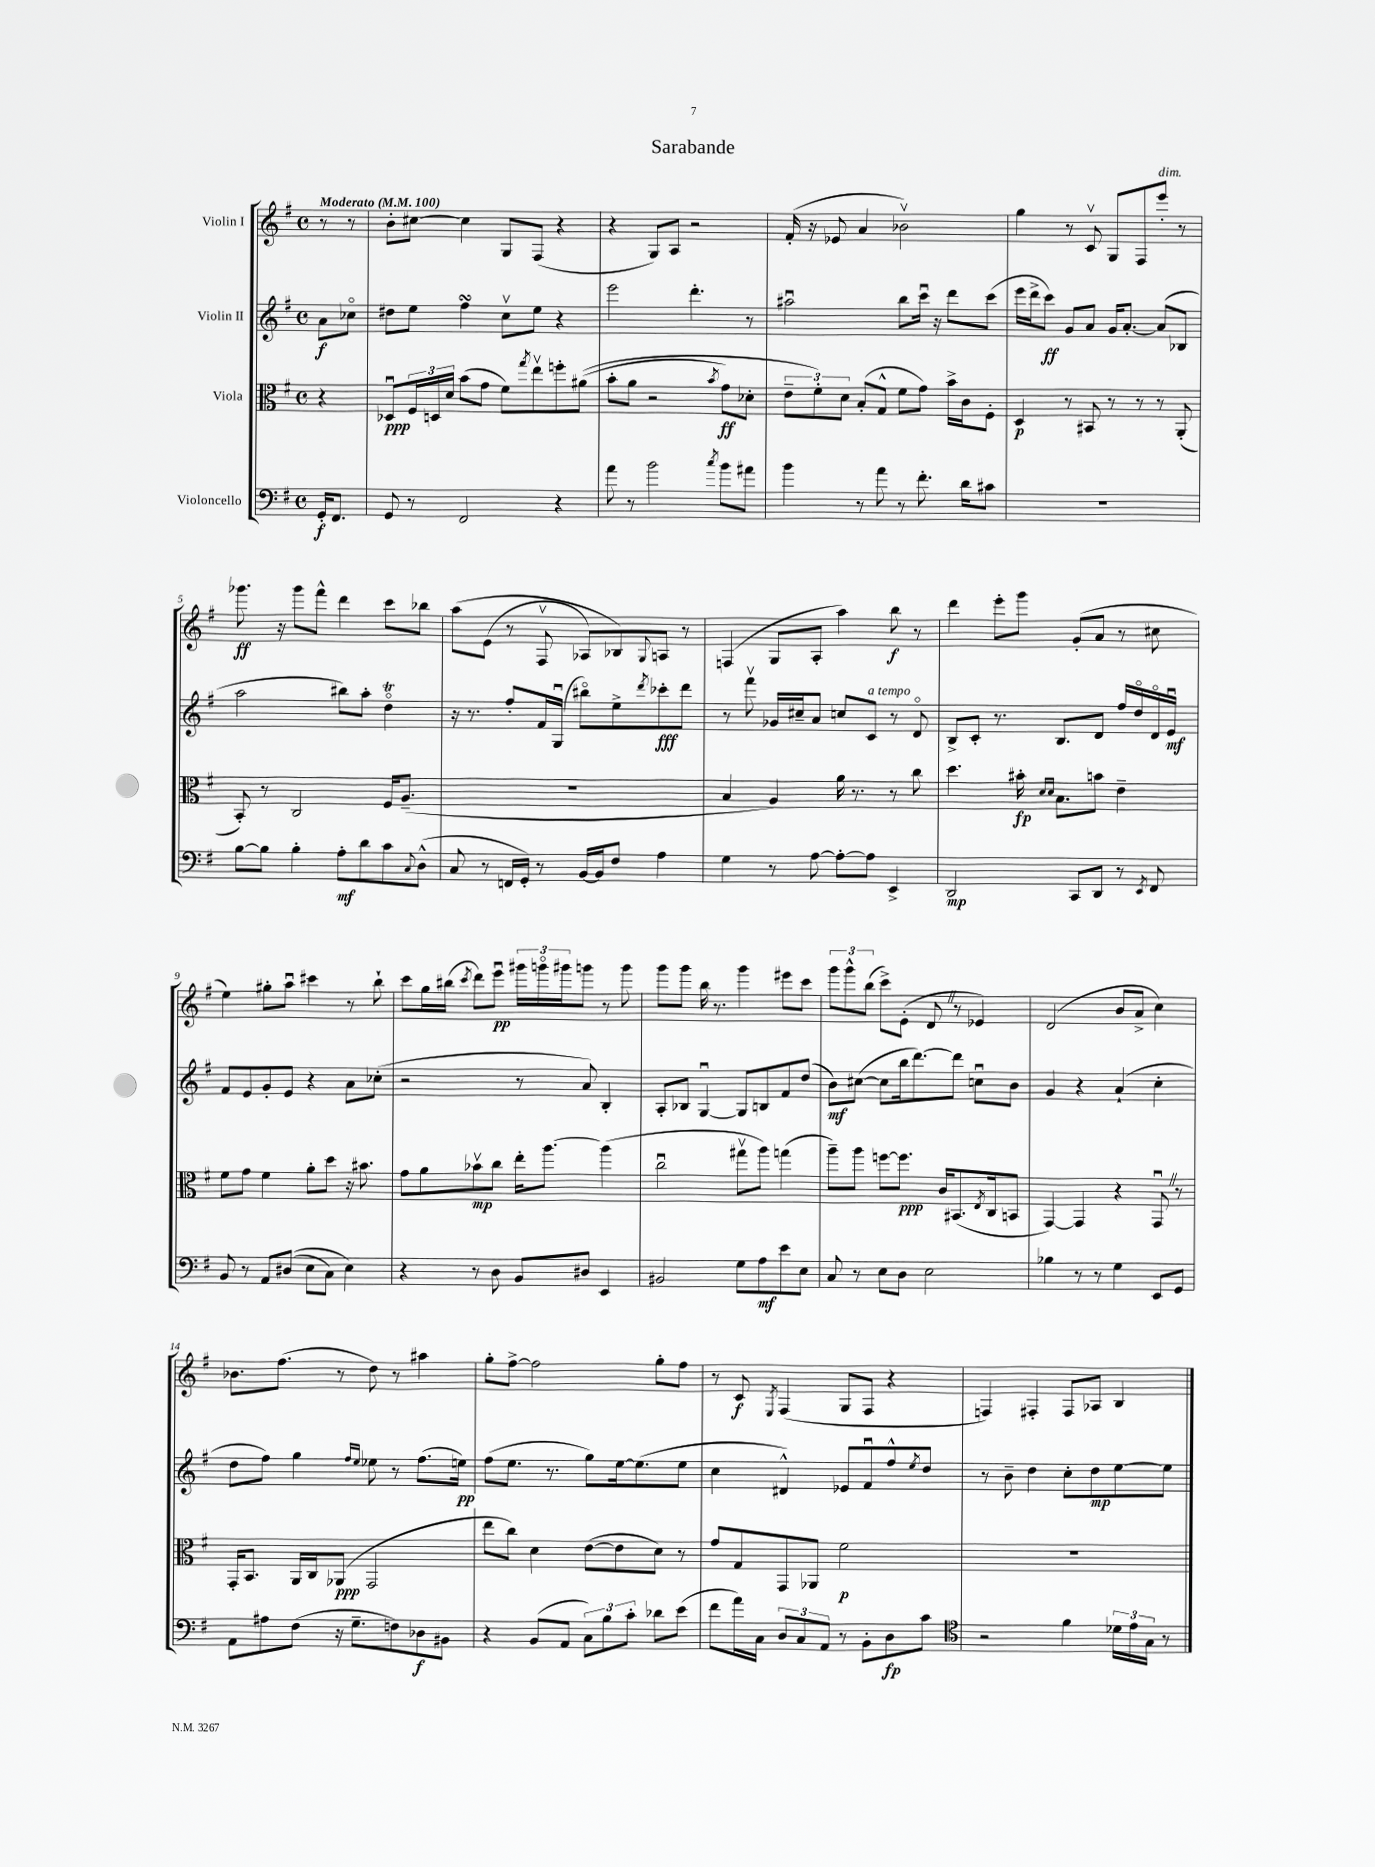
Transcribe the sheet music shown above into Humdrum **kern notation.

**kern	**dynam	**kern	**dynam	**kern	**dynam	**kern	**dynam
*part4	*part4	*part3	*part3	*part2	*part2	*part1	*part1
*staff4	*staff4	*staff3	*staff3	*staff2	*staff2	*staff1	*staff1
*I"Violoncello	*	*I"Viola	*	*I"Violin II	*	*I"Violin I	*
*clefF4	*	*clefC3	*	*clefG2	*	*clefG2	*
*k[f#]	*	*k[f#]	*	*k[f#]	*	*k[f#]	*
*M4/4	*	*M4/4	*	*M4/4	*	*M4/4	*
*met(c)	*	*met(c)	*	*met(c)	*	*met(c)	*
*MM100	*	*MM100	*	*MM100	*	*MM100	*
=	=	=	=	=	=	=	=
!	!	!	!	!	!	!LO:TX:a:B:t=Moderato	!
16GG'/KL	f	4r	.	8a\L	f	8r	.
8.FF#/J	.	.	.	.	.	.	.
.	.	.	.	8cc-X\J	.	8r	.
=1	=1	=1	=1	=1	=1	=1	=1
8GG/	.	8D-Xu/L	ppp	8dd#X\L	.	8b'\L	.
8r	.	24F#/L	.	8ee\J	.	[8cc#X\J	.
.	.	24Dn/	.	.	.	.	.
.	.	24d/JJ	.	.	.	.	.
2FF#/	.	(8b\L	.	4ff#sSsS\	.	4cc#\]	.
.	.	8g\J	.	.	.	.	.
.	.	8f#\L)	.	8ccv\L	.	8G/L	.
.	.	8qgg/	.	.	.	.	.
.	.	8eev\	.	8ee\J	.	(8F#/J	.
4r	.	8ffn'\	.	4r	.	4r	.
.	.	((8a#X\J	.	.	.	.	.
=2	=2	=2	=2	=2	=2	=2	=2
8a\	.	8b'\L	.	2eee\	.	4r	.
8r	.	8a\J	.	.	.	.	.
2b\	.	2r	.	.	.	8G/L)	.
.	.	.	.	.	.	8A/J	.
.	.	.	.	4.ddd'\	.	2r	.
8qcc/	.	8qb/	.	.	.	.	.
8b\L	.	8g\L)	ff	.	.	.	.
8a#X\J	.	8d-X'\J	.	8r	.	.	.
=3	=3	=3	=3	=3	=3	=3	=3
4b\	.	12e~\L	.	2aa#Xu\	.	(16f#'/	.
.	.	.	.	.	.	16r	.
.	.	12f#'\)	.	.	.	.	.
.	.	.	.	.	.	8e-X/	.
.	.	12d\J	.	.	.	.	.
8r	.	(8B'/L	.	.	.	4a/	.
8a\	.	8G^^/J	.	.	.	.	.
8r	.	8f#\L	.	8bb\L	.	2b-Xv\)	.
8.f#'\	.	8g\J)	.	16cccu\Jk	.	.	.
.	.	.	.	16r	.	.	.
.	.	16b^\LL	.	8ddd\L	.	.	.
16d\KL	.	16c\J	.	.	.	.	.
8c#X\J	.	8F#'\J	.	(8ccc\J	.	.	.
=4	=4	=4	=4	=4	=4	=4	=4
1r	.	4D/	p	16eee\LL	.	4gg\	.
.	.	.	.	16ddd^\J	.	.	.
.	.	.	.	8ccc\J)	ff	.	.
.	.	8r	.	8g/L	.	8r	.
.	.	8BB#X/	.	8a/J	.	8cv/	.
.	.	8r	.	16g/KL	.	8G/L	.
.	.	.	.	[8.a'/J	.	.	.
.	.	8r	.	.	.	8F#/	.
!	!	!	!	!	!	!LO:TX:a:i:t=dim.	!
.	.	8r	.	(8a/L]	.	8eee'/J	.
.	.	(8AA'/	.	8B-X/J	.	8r	.
!!LO:LB:g=z
=5	=5	=5	=5	=5	=5	=5	=5
[8B\L	.	8BB'/)	.	2aa\	.	8.ggg-X\	ff
8B\J]	.	8r	.	.	.	.	.
.	.	.	.	.	.	16r	.
4B'\	.	2C/	.	.	.	8ggg-\L	.
.	.	.	.	.	.	8fff#^^\J	.
8A'\L	mf	.	.	8bb#X\L)	.	4ddd\	.
8d\	.	.	.	8aa'\J	.	.	.
8c\	.	16F#/KL	.	4ddT\	.	8ccc\L	.
.	.	(8.A~/J	.	.	.	.	.
8qqC/	.	.	.	.	.	.	.
(8D^^\J	.	.	.	.	.	8bb-X\J	.
=6	=6	=6	=6	=6	=6	=6	=6
8C/	.	1r	.	16r	.	(8aa\L	.
.	.	.	.	8.r	.	.	.
8r	.	.	.	.	.	(8e\J	.
16FFn/LL	.	.	.	8ff#'/L	.	8r	.
16GG'/JJ)	.	.	.	.	.	.	.
8r	.	.	.	16f#/L	.	8F#v/	.
.	.	.	.	(16Gu/JJ	.	.	.
[16BB/LL	.	.	.	8bb#X\L)	.	8A-X/L)	.
16BB/J]	.	.	.	.	.	.	.
8F#/J	.	.	.	8ee^\	.	8B-X/)	.
.	.	.	.	8qddd/	.	8qqG/	.
4A\	.	.	.	8ccc-X'\	fff	8An/J	.
.	.	.	.	8ddd\J	.	8r	.
=7	=7	=7	=7	=7	=7	=7	=7
4G\	.	4B/	.	8r	.	(4Fn/	.
.	.	.	.	8fff#v\	.	.	.
8r	.	4A/)	.	16g-X/LL	.	8G/L	.
.	.	.	.	16cc#X~/J	.	.	.
[8A\	.	.	.	8a/J	.	8A'/J	.
8A'\L_	.	16a\	.	8ccn/L	.	4aa\)	.
.	.	8.r	.	.	.	.	.
!	!	!	!	!LO:TX:a:i:t=a tempo	!	!	!
8A\J]	.	.	.	8c/J	.	.	.
4EE^/	.	8r	.	8r	.	8bb\	f
.	.	8cc\	.	8d/	.	8r	.
=8	=8	=8	=8	=8	=8	=8	=8
2DD/	mp	4.dd\	.	8B^/L	.	4ddd\	.
.	.	.	.	8c'/J	.	.	.
.	.	.	.	8.r	.	8eee'\L	.
.	.	16b#X'\	fp	.	.	8ggg\J	.
.	.	16qqd/LL	.	.	.	.	.
.	.	16qqd/JJ	.	.	.	.	.
.	.	8.B\L	.	8.B/L	.	.	.
8CC/L	.	.	.	.	.	(8g'/L	.
8DD/J	.	8bn\J	.	8d/J	.	8a/J	.
8r	.	4e~\	.	16ff#/LL	.	8r	.
.	.	.	.	16dd/	.	.	.
8qEE/	.	.	.	.	.	.	.
8FF#/	.	.	.	16d/	.	8cc#X\	.
.	.	.	.	16eu/JJ	mf	.	.
!!LO:LB:g=z
=9	=9	=9	=9	=9	=9	=9	=9
8BB/	.	8f#\L	.	8f#/L	.	4ee\)	.
8r	.	8g\J	.	8e/	.	.	.
8AA/L	.	4f#\	.	8g'/	.	8gg#X'\L	.
((8D#X/J	.	.	.	8e/J	.	8aau\J	.
8E\L	.	8a'\L	.	4r	.	4ccc#X\	.
8C\J)	.	8dd\J	.	.	.	.	.
4E\)	.	16r	.	8a\L	.	8r	.
.	.	8.b#X\	.	.	.	.	.
.	.	.	.	(8cc-X'\J	.	8bb`\	.
=10	=10	=10	=10	=10	=10	=10	=10
4r	.	8g\L	.	2r	.	8ccc\L	.
.	.	8a\	.	.	.	16gg\L	.
.	.	.	.	.	.	(16bb#X\JJ	.
.	.	.	.	.	.	8qccc/	.
8r	.	8b-Xv\	mp	.	.	8ddd\L)	.
8D\	.	8cc\J	.	.	.	8eeeu\J	pp
8BB/L	.	16ee'\KL	.	8r	.	24ggg#X\LL	.
.	.	.	.	.	.	24gggn\	.
.	.	[8.aa\J	.	.	.	.	.
.	.	.	.	.	.	24ggg#X\J	.
8D#X/J	.	.	.	8a/)	.	8gggn\J	.
4EE/	.	(4aa\]	.	4B'/	.	8r	.
.	.	.	.	.	.	8ggg\	.
=11	=11	=11	=11	=11	=11	=11	=11
2BB#X/	.	2ccu\	.	8A'/L	.	8ggg\L	.
.	.	.	.	8B-X/J	.	8ggg\J	.
.	.	.	.	[4Gu/	.	16bb\	.
.	.	.	.	.	.	8.r	.
8G\L	.	8gg#Xv\L	.	8G/L]	.	4ggg\	.
8A\	mf	8aa\J)	.	8Bn/	.	.	.
8e\	.	(4ggn\	.	8f#/	.	8eee#X\L	.
8E\J	.	.	.	(8dd/J	.	8ccc\J	.
=12	=12	=12	=12	=12	=12	=12	=12
8C/	.	8aa~\L)	.	8b\L)	mf	12ggg\L	.
.	.	.	.	.	.	12ggg^^\	.
8r	.	8aa\J	.	([8cc#X\J	.	.	.
.	.	.	.	.	.	(12bb\J	.
8E\L	.	[8ffn\L	.	8cc#\L]	.	8ccc^\L)	.
8D\J	.	8.ff\J]	ppp	16bb\k	.	(8e'\J	.
.	.	.	.	[8.ddd\)	.	.	.
2E\	.	.	.	.	.	8dZ/	.
.	.	16c/KL	.	.	.	.	.
.	.	(8.BB#X/	.	8ddd\J]	.	8r	.
.	.	.	.	8ccnu\L	.	4e-X/)	.
.	.	8qE/	.	.	.	.	.
.	.	16C/k	.	.	.	.	.
.	.	8BBn/J	.	8b\J	.	.	.
=13	=13	=13	=13	=13	=13	=13	=13
4B-X\	.	[4GG/)	.	4g/	.	(2d/	.
8r	.	4GG/]	.	4r	.	.	.
8r	.	.	.	.	.	.	.
4G\	.	4r	.	(4a`/	.	8b/L	.
.	.	.	.	.	.	8a^/J	.
8EE/L	.	8GGuZ/	.	4cc'\	.	4cc\)	.
8GG/J	.	8r	.	.	.	.	.
!!LO:LB:g=z
=14	=14	=14	=14	=14	=14	=14	=14
8AA\L	.	16GG'/KL	.	8dd\L	.	8.b-X\L	.
.	.	8.BB/J	.	.	.	.	.
8A#X\	.	.	.	8ff#\J)	.	.	.
.	.	.	.	.	.	(8.ff#\J	.
(8F#\J	.	16AA/LL	.	4gg\	.	.	.
.	.	16C/J	.	.	.	.	.
16r	.	(8AA-X/J	ppp	.	.	8r	.
8.G~\L	.	.	.	.	.	.	.
.	.	.	.	16qqff#/LL	.	.	.
.	.	.	.	16qqee/JJ	.	.	.
.	.	2GG/	.	8ee-X\	.	8dd\)	.
8Fn\)	.	.	.	8r	.	8r	.
8D-X\	f	.	.	(8.ff#\L	.	4aa#X\	.
8BB#X\J	.	.	.	.	.	.	.
.	.	.	.	16een\Jk)	pp	.	.
=15	=15	=15	=15	=15	=15	=15	=15
4r	.	8ee\L	.	(8ff#\L	.	8gg'\L	.
.	.	8cc\J)	.	8.ee\J	.	[8ff#^\J	.
(8BB/L	.	4d\	.	.	.	2ff#\]	.
.	.	.	.	8.r	.	.	.
8AA/J	.	.	.	.	.	.	.
12C\L)	.	([8e\L	.	8gg\L)	.	.	.
12B\	.	.	.	.	.	.	.
.	.	8e\]	.	[16ee\k	.	.	.
12c'\J	.	.	.	.	.	.	.
.	.	.	.	(8.ee\]	.	.	.
8d-X\L	.	8d\J)	.	.	.	8gg'\L	.
(8e\J	.	8r	.	8ee\J	.	8ff#\J	.
=16	=16	=16	=16	=16	=16	=16	=16
8f#\L	.	8g/L	.	4cc\	.	8r	.
16a\L)	.	8G/	.	.	.	8c/	f
16C\JJ	.	.	.	.	.	.	.
.	.	.	.	.	.	8qE/	.
12D/L	.	8GG/	.	4d#X^^/)	.	(4F#/	.
12C/	.	.	.	.	.	.	.
.	.	8AA-X/J	.	.	.	.	.
12AA/J	.	.	.	.	.	.	.
8r	.	2f#\	p	8e-X/L	.	8G/L	.
8BB'\L	.	.	.	8f#u/	.	8F#/J	.
8D\	fp	.	.	8ff#^^/	.	4r	.
.	.	.	.	8qee/	.	.	.
8c\J	.	.	.	8dd/J	.	.	.
=17	=17	=17	=17	=17	=17	=17	=17
*clefC4	*	*	*	*	*	*	*
2r	.	1r	.	8r	.	4Fn/)	.
.	.	.	.	8b~\	.	.	.
.	.	.	.	4dd\	.	4F#X'/	.
4f#\	.	.	.	8cc'\L	.	8F#/L	.
.	.	.	.	8dd\	mp	8A-X/J	.
24d-X\LL	.	.	.	[8ee\	.	4B/	.
24e\	.	.	.	.	.	.	.
24G\JJ	.	.	.	.	.	.	.
8r	.	.	.	8ee\J]	.	.	.
==	==	==	==	==	==	==	==
*-	*-	*-	*-	*-	*-	*-	*-
